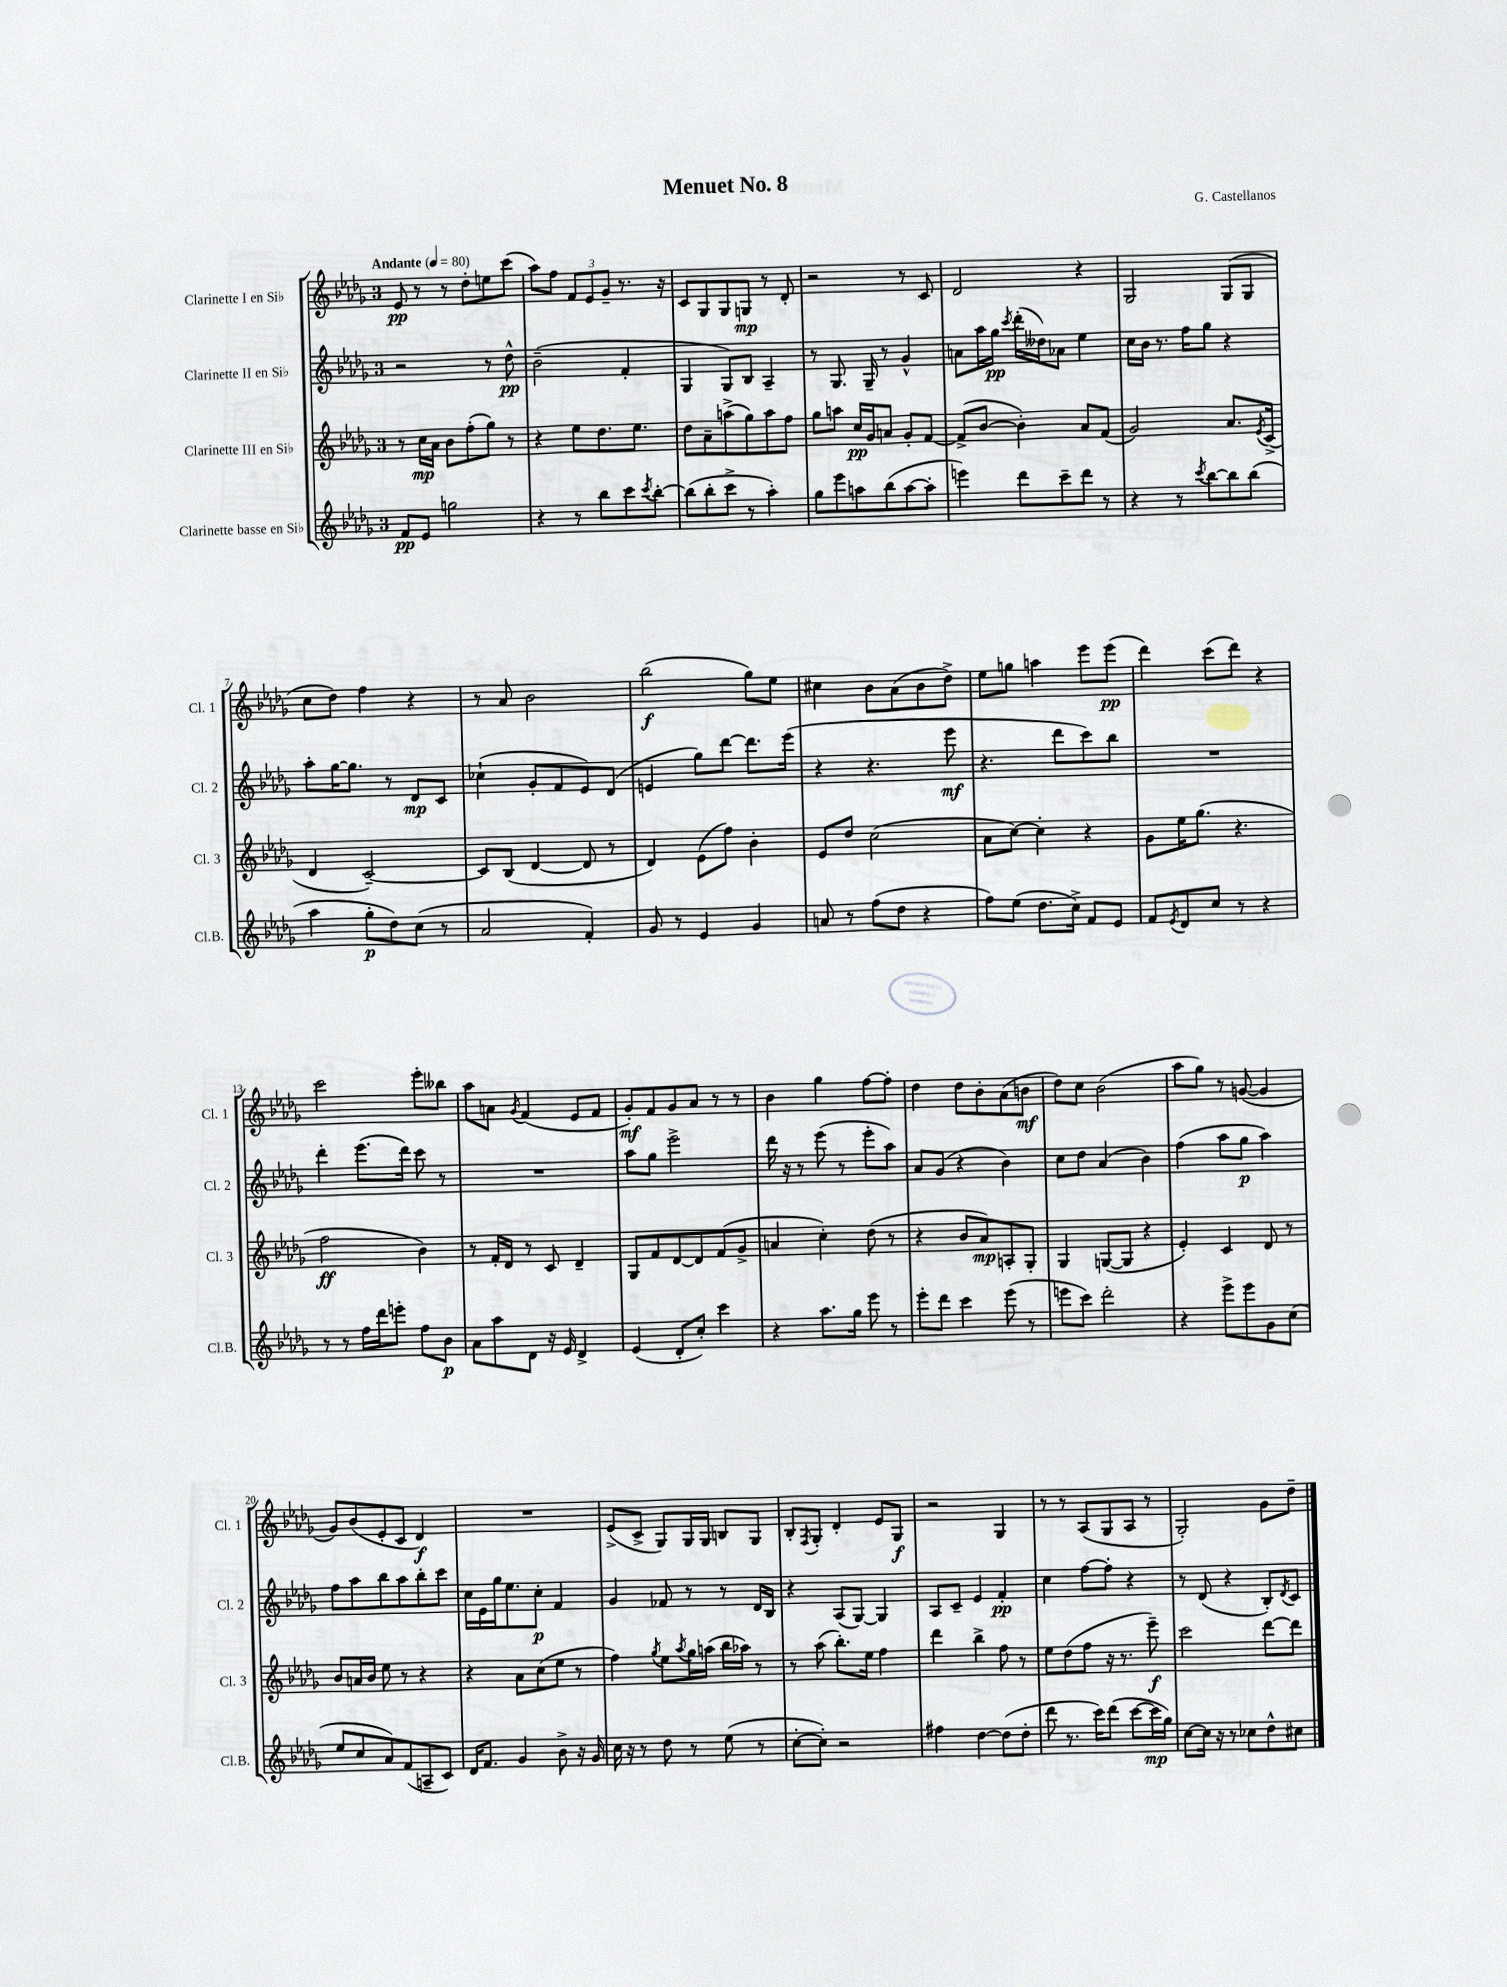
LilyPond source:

\header { title = "Menuet No. 8" composer = "G. Castellanos" }
<<
\new StaffGroup <<
\new Staff = "s0" \with { instrumentName = "Clarinette I en Sib" shortInstrumentName = "Cl. 1" } {
    \clef treble \key des \major \once \override Staff.TimeSignature.style = #'single-digit \time 3/4 \tempo "Andante" 4 = 80
    ees'8\pp r8 r8 des''8-. e''8 c'''8( |
    aes''8) f''8 \tuplet 3/2 { f'8 ees'8 ges'8-- } r8. r16 |
    c'8 ges8 ges8 g8\mp r8 des'8-. |
    r2 r8 c'8 |
    des'2 r4 |
    ges2 ges8( ges8 |
    c''8 des''8) f''4 r4 |
    r8 aes'8 bes'2 |
    bes''2\f( ges''8) ees''8 |
    cis''4 bes'8 aes'8( bes'8 des''8->) |
    ees''8 g''8 a''4 ees'''8 ees'''8\pp( |
    des'''4) c'''8( des'''8) r4 |
    c'''2 ees'''8-. beses''8 |
    aes''8 a'8 \acciaccatura { ges'8 } f'4( ees'8 f'8 |
    ges'8-.\mf) f'8 ges'8 aes'8 r8 r8 |
    bes'4 ges''4 f''8~ f''8-. |
    des''4 des''8 bes'8-. aes'8( b'8\mf |
    des''8) c''8 bes'2( |
    aes''8 ges''8) r8 g'8~( g'4 |
    ges'8) bes'8( ees'8-. c'8 des'4\f) |
    R2. |
    ees'8->( c'8-> ges8) ges16 ges16 b8 ges8 |
    bes8-. \acciaccatura { f8 } ges8-. des'4-. ees'8 ges8\f |
    r2 ges4 |
    r8 r8 aes8( ges8 aes8 r8 |
    ges2-.) ges'8 des''8-- \bar "|." |
}
\new Staff = "s1" \with { instrumentName = "Clarinette II en Sib" shortInstrumentName = "Cl. 2" } {
    \clef treble \key des \major \once \override Staff.TimeSignature.style = #'single-digit \time 3/4
    r2 r8 des''8-^\pp |
    bes'2--( f'4-. |
    ges4 ges8) bes8 aes4-- |
    r8 ges8. ges16-- r8 ges'4-^ |
    a'8 aes''16 ges''16\pp \acciaccatura { c'''8 } des'''16-.( deses''16) aes'8 ees''4 |
    c''16 bes'16 r8. f''16 ges''8 r4 |
    aes''8-. ges''16~ ges''8. r8 des'8\mp c'8 |
    ces''4-!( ges'8-. f'8 ees'8) des'8( |
    e'4 ges''8) des'''8~ des'''8. ees'''16( |
    r4 r4. ees'''8\mf |
    r4. des'''8 c'''8) bes''8 |
    R2. |
    des'''4-. ees'''8.( des'''16) c'''8 r8 |
    R2. |
    aes''8 ges''8 ees'''2-> |
    des'''16 r16 r8 ees'''8( r8 ees'''8-. aes''8) |
    aes'8 ges'8( r4 bes'4) |
    c''8 des''8 aes'4( bes'4) |
    f''4( aes''8 ges''8\p aes''4) |
    f''8 aes''8 bes''8 aes''8 bes''8-. c'''8 |
    c''16 ees'16 ges''16 ees''8. c''8-.\p f'4 |
    ges'4 fes'8 r8 r8 des'16 bes16 |
    r4 aes8( ges8~) ges4 |
    aes8 c'8-- ees'4 f'4-.\pp |
    c''4 f''8~ f''8-. r4 |
    r8 des'8( r4 bes8-.) \acciaccatura { des'8 } c'8 \bar "|." |
}
\new Staff = "s2" \with { instrumentName = "Clarinette III en Sib" shortInstrumentName = "Cl. 3" } {
    \clef treble \key des \major \once \override Staff.TimeSignature.style = #'single-digit \time 3/4
    r8 c''16\mp aes'16 bes'8 f''8-.( ges''8) r8 |
    r4 ees''8 des''8. ees''8. |
    des''8 aes'8-- a''8->( ges''8) a''8 f''8 |
    ges''8 a''8 c''16\pp ges'16 a'8 ges'8-. f'8~ |
    f'8->( bes'8~ bes'4-.) aes'8 f'8( |
    ges'2) aes'8. \acciaccatura { ees'8 } c'16->( |
    des'4 c'2~--) |
    c'8 bes8( des'4~ des'8 r8 |
    des'4) ees'8( f''8) bes'4-. |
    ees'8 des''8 c''2( |
    aes'8 c''8~) c''4-. r4 |
    ges'8 ees''16 ges''8.( r4. |
    f''2\ff bes'4) |
    r8 f'16-. des'16 r8 c'8 des'4-- |
    ges8 f'8 des'8~ des'8 f'8( ges'8-> |
    a'4 c''4-.) des''8( r8 |
    r4 bes'8 aes'8\mp) a8-. ges8-. |
    ges4 g8~( g8 r4 |
    ees'4-.) c'4 des'8 r8 |
    bes'8 a'16 bes'16 ees''8 r8 r4 |
    r4 aes'8 c''8( ees''8 r8 |
    f''4) \acciaccatura { ges''8 } ees''8 \acciaccatura { aes''8 } ges''16 a''16( bes''16 aes''16) r8 |
    r8 aes''8( bes''8.-.) ees''16 f''4 |
    des'''4 bes''4-> f''8 r8 |
    ees''8 des''8( f''8 r16 r8. ees'''8--\f) |
    c'''2 des'''8~ des'''8 \bar "|." |
}
\new Staff = "s3" \with { instrumentName = "Clarinette basse en Sib" shortInstrumentName = "Cl.B." } {
    \clef treble \key des \major \once \override Staff.TimeSignature.style = #'single-digit \time 3/4
    f'8\pp ees'8 g''2 |
    r4 r8 bes''8 c'''8 \acciaccatura { c'''8 } bes''8~-. |
    bes''8( bes''8-. c'''8-> r8 aes''4-.) |
    ges''8 ees'''8 a''8 bes''8( a''8~ a''8-. |
    e'''4) des'''8 c'''8-- des'''8 r8 |
    r4 r8 \acciaccatura { c'''8 } bes''8~ bes''8 bes''8( |
    aes''4 ges''8-.\p des''8) c''8( r8 |
    aes'2 f'4-.) |
    ges'8 r8 ees'4 ges'4 |
    a'8 r8 f''8( des''8 r4 |
    f''8) ees''8( des''8. c''16->) f'8 ees'8 |
    f'8 \acciaccatura { ees'8 } des'8 c''8 r8 r4 |
    r8 r8 f''16 des'''16 e'''8-. f''8 bes'8\p |
    aes'8 aes''8 des'8 r16 ees'16 des'4-> |
    ees'4( des'8-. c''8-.) c'''4 |
    r4 aes''8. ges''16 ees'''8 r8 |
    ees'''8-. des'''8 c'''4 ees'''8( r8 |
    e'''8 c'''8) des'''2-. |
    r4 ees'''8-> ees'''8 ges'8 c''8( |
    ees''8 c''8 aes'8) f'8( a8-- c'8) |
    des'16 f'8. ges'4 bes'8-> r16 ges'16 |
    c''16 r16 r8 des''8 r8 ees''8( r8 |
    c''8~-. c''8-.) r2 |
    fis''4 des''4~ des''8( des''8-. |
    des'''8 r8. c'''16) des'''8( c'''8~ c'''16\mp ges''16) |
    c''8~ c''16 r16 r8 ces''8 des''8-^ cis''8 \bar "|." |
}
>>
>>
